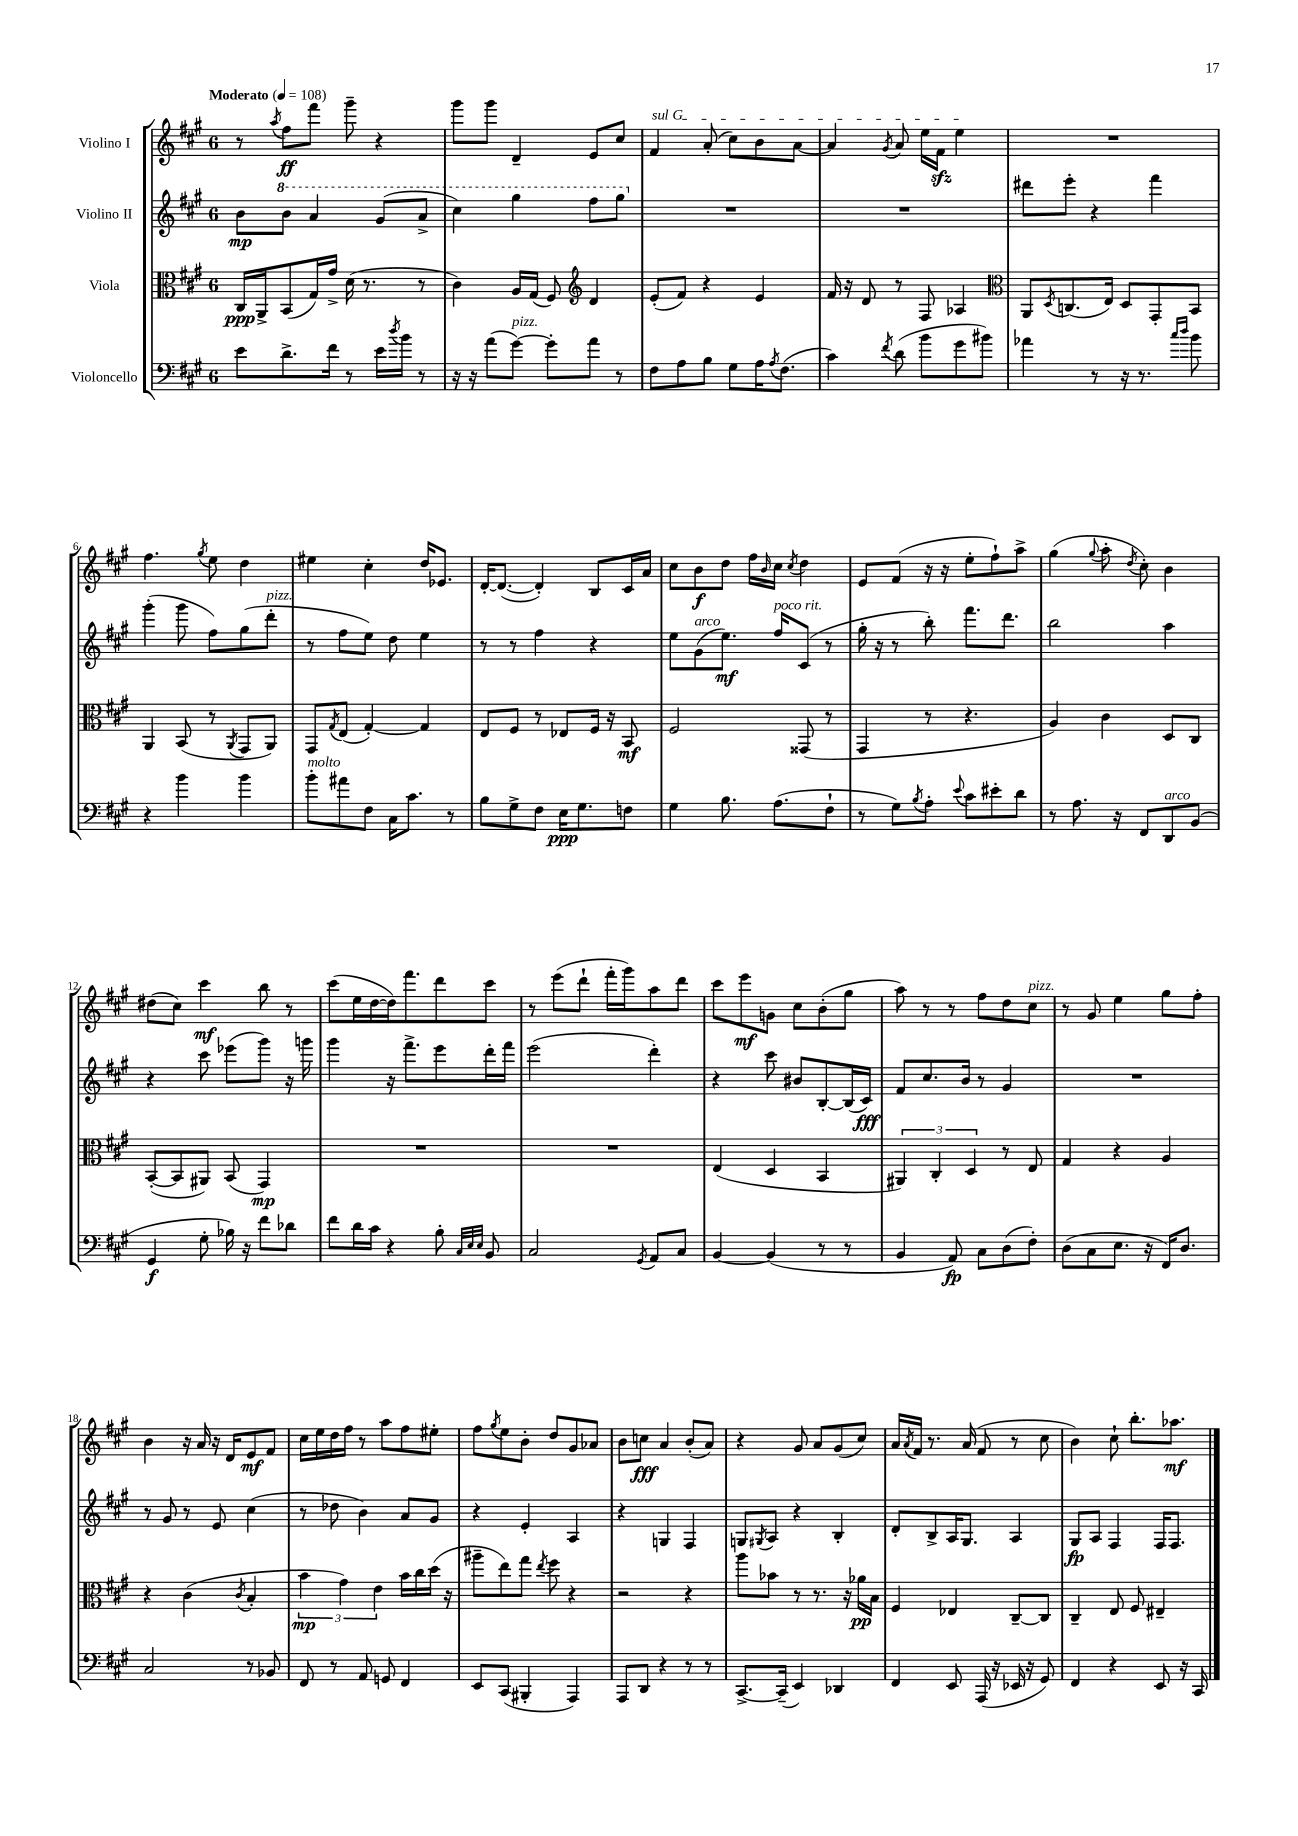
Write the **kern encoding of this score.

**kern	**dynam	**kern	**dynam	**kern	**dynam	**kern	**dynam
*part4	*part4	*part3	*part3	*part2	*part2	*part1	*part1
*staff4	*staff4	*staff3	*staff3	*staff2	*staff2	*staff1	*staff1
*I"Violoncello	*	*I"Viola	*	*I"Violino II	*	*I"Violino I	*
*clefF4	*	*clefC3	*	*clefG2	*	*clefG2	*
*k[f#c#g#]	*	*k[f#c#g#]	*	*k[f#c#g#]	*	*k[f#c#g#]	*
*M6/8	*	*M6/8	*	*M6/8	*	*M6/8	*
*MM108	*	*MM108	*	*MM108	*	*MM108	*
=1	=1	=1	=1	=1	=1	=1	=1
!	!	!	!	!	!	!LO:TX:a:B:t=Moderato	!
8e\L	.	16C#/LL	ppp	8b\L	mp	8r	.
.	.	16AA^/J	.	.	.	.	.
.	.	.	.	.	.	8qaa/	.
*	*	*	*	*8va	*	*	*
8.d^\	.	(8BB/	.	8bb\J	.	8ff#\L	ff
.	.	16G#/L)	.	4aa/	.	8fff#\J	.
16f#\Jk	.	16g#^/JJ	.	.	.	.	.
8r	.	(16d\	.	.	.	8ggg#~\	.
.	.	8.r	.	.	.	.	.
16e\LL	.	.	.	(8gg#/L	.	4r	.
8qdd/	.	.	.	.	.	.	.
16b\JJ	.	.	.	.	.	.	.
8r	.	8r	.	8aa^/J	.	.	.
=2	=2	=2	=2	=2	=2	=2	=2
16r	.	4c#\)	.	4ccc#\)	.	8ggg#\L	.
16r	.	.	.	.	.	.	.
(8a\L	.	.	.	.	.	8ggg#\J	.
!LO:TX:a:i:t=pizz.	!	!	!	!	!	!	!
[8g#\J)	.	16A/LL	.	4ggg#\	.	4d~/	.
.	.	(16G#/JJ	.	.	.	.	.
8g#'\L]	.	8F#/)	.	.	.	.	.
*	*	*clefG2	*	*	*	*	*
8a\J	.	4d/	.	8fff#\L	.	8e/L	.
8r	.	.	.	8ggg#\J	.	8cc#/J	.
=3	=3	=3	=3	=3	=3	=3	=3
*	*	*	*	*X8va	*	*	*
!	!	!	!	!	!	!LO:TX:a:i:t=sul G	!
8F#\L	.	(8e'/L	.	2.r	.	4f#/	.
8A\	.	8f#/J)	.	.	.	.	.
8B\J	.	4r	.	.	.	(8a'/	.
8G#\L	.	.	.	.	.	8cc#\L)	.
16A\K	.	4e/	.	.	.	8b\	.
8qA/	.	.	.	.	.	.	.
(8.F#\J	.	.	.	.	.	.	.
.	.	.	.	.	.	[8a\J	.
=4	=4	=4	=4	=4	=4	=4	=4
4c#\)	.	16f#/	.	2.r	.	4a/]	.
.	.	16r	.	.	.	.	.
.	.	8d/	.	.	.	.	.
8qf#/	.	.	.	.	.	8qg#/	.
(8d\	.	8r	.	.	.	8a/	.
8b\L	.	8F#/	.	.	.	16ee\LL	.
.	.	.	.	.	.	16f#zz\JJ	.
8g#\	.	4A-X/	.	.	.	4ee\	.
8b#X\J)	.	.	.	.	.	.	.
=5	=5	=5	=5	=5	=5	=5	=5
*	*	*clefC3	*	*	*	*	*
4a-X\	.	8AA/L	.	8ddd#X\L	.	2.r	.
.	.	8qD/	.	.	.	.	.
.	.	(8.Cn/	.	8eee'\J	.	.	.
8r	.	.	.	4r	.	.	.
.	.	16E/Jk)	.	.	.	.	.
16r	.	8D/L	.	.	.	.	.
8.r	.	.	.	.	.	.	.
.	.	8GG#'/	.	4fff#\	.	.	.
16qqcc#/LL	.	.	.	.	.	.	.
16qqdd/JJ	.	.	.	.	.	.	.
8b\	.	8BB/J	.	.	.	.	.
!!LO:LB:g=z
=6	=6	=6	=6	=6	=6	=6	=6
4r	.	4AA/	.	(4ggg#'\	.	4.ff#\	.
4b\	.	(8BB/	.	8ggg#\	.	.	.
.	.	.	.	.	.	8qgg#/	.
.	.	8r	.	8ff#\L)	.	8ee\	.
.	.	8qAA/	.	.	.	.	.
4b\	.	8GG#/L	.	(8gg#\	.	4dd\	.
!	!	!	!	!LO:TX:a:i:t=pizz.	!	!	!
.	.	8AA/J)	.	8ddd'\J	.	.	.
=7	=7	=7	=7	=7	=7	=7	=7
!LO:TX:a:i:t=molto	!	!	!	!	!	!	!
8b'\L	.	8GG#/L	.	8r	.	4ee#X\	.
.	.	8qG#/	.	.	.	.	.
8a#X\	.	(8E/J	.	8ff#\L	.	.	.
8F#\J	.	[4G#'/)	.	8ee\J)	.	4cc#'\	.
16C#\KL	.	.	.	8dd\	.	.	.
8.c#\J	.	.	.	.	.	.	.
.	.	4G#/]	.	4ee\	.	16dd/KL	.
.	.	.	.	.	.	8.e-X/J	.
8r	.	.	.	.	.	.	.
=8	=8	=8	=8	=8	=8	=8	=8
8B\L	.	8E/L	.	8r	.	[16d'/KL	.
.	.	.	.	.	.	(8.d/J_	.
8G#^\	.	8F#/J	.	8r	.	.	.
8F#\J	.	8r	.	4ff#\	.	4d'/])	.
16E\KL	ppp	8E-X/L	.	.	.	.	.
8.G#\	.	.	.	.	.	.	.
.	.	16F#/Jk	.	4r	.	8B/L	.
.	.	16r	.	.	.	.	.
8Fn\J	.	8BB/	mf	.	.	16c#/L	.
.	.	.	.	.	.	16a/JJ	.
=9	=9	=9	=9	=9	=9	=9	=9
4G#\	.	2F#/	.	8ee\L	.	8cc#\L	.
!	!	!	!	!LO:TX:a:i:t=arco	!	!	!
.	.	.	.	(8g#\	.	8b\	f
8.B\	.	.	.	8.ee\J)	mf	8dd\J	.
.	.	.	.	.	.	16ff#\LL	.
.	.	.	.	.	.	16qqb/	.
!	!	!	!	!LO:TX:a:i:t=poco rit.	!	!	!
(8.A\L	.	.	.	16ff#/KL	.	16cc#\JJ	.
.	.	.	.	.	.	8qcc#/	.
.	.	(8GG##X/	.	(8c#/J	.	4dd\	.
8F#`\J	.	8r	.	8r	.	.	.
=10	=10	=10	=10	=10	=10	=10	=10
8r	.	4GG#/	.	16gg#'\	.	8e/L	.
.	.	.	.	16r	.	.	.
8G#\L)	.	.	.	8r	.	(8f#/J	.
8qB/	.	.	.	.	.	.	.
8A'\J	.	8r	.	8bb'\)	.	16r	.
.	.	.	.	.	.	16r	.
8qqe/	.	.	.	.	.	.	.
8c#\L	.	4.r	.	8.fff#\L	.	8ee'\L	.
8e#X'\	.	.	.	.	.	8ff#`\)	.
.	.	.	.	8.ddd\J	.	.	.
8d\J	.	.	.	.	.	8aa^\J	.
=11	=11	=11	=11	=11	=11	=11	=11
8r	.	4A/)	.	2bb\	.	(4gg#\	.
8.A\	.	.	.	.	.	.	.
.	.	.	.	.	.	8qqgg#/	.
.	.	4c#\	.	.	.	8aa'\	.
16r	.	.	.	.	.	.	.
.	.	.	.	.	.	8qdd/	.
8FF#/L	.	.	.	.	.	8cc#'\)	.
!LO:TX:a:i:t=arco	!	!	!	!	!	!	!
8DD/	.	8D/L	.	4aa\	.	4b\	.
(8BB/J	.	8C#/J	.	.	.	.	.
!!LO:LB:g=z
=12	=12	=12	=12	=12	=12	=12	=12
4GG#/	f	([8BB'/L	.	4r	.	(8dd#X\L	.
.	.	8BB/]	.	.	.	8cc#\J)	.
8G#'\	.	8AA#X/J)	.	8ccc#\	.	4ccc#\	mf
16B-X\)	.	(8BB/	.	(8eee-X\L	.	.	.
16r	.	.	.	.	.	.	.
8f#\L	.	4GG#/)	mp	8ggg#\J)	.	8bb\	.
8d-X\J	.	.	.	16r	.	8r	.
.	.	.	.	16gggn\	.	.	.
=13	=13	=13	=13	=13	=13	=13	=13
8f#\L	.	2.r	.	4ggg#\	.	(8ccc#\L	.
16d\L	.	.	.	.	.	16ee\L	.
16c#\JJ	.	.	.	.	.	[16dd\	.
4r	.	.	.	16r	.	16dd\J])	.
.	.	.	.	8.fff#^\L	.	8.fff#\	.
8B'\	.	.	.	8eee\	.	8ddd\	.
32qqC#/LLL	.	.	.	.	.	.	.
32qqE/	.	.	.	.	.	.	.
32qqE/JJJ	.	.	.	.	.	.	.
8BB/	.	.	.	16ddd'\L	.	8ccc#\J	.
.	.	.	.	16fff#\JJ	.	.	.
=14	=14	=14	=14	=14	=14	=14	=14
2C#/	.	2.r	.	(2eee\	.	8r	.
.	.	.	.	.	.	(8eee\L	.
.	.	.	.	.	.	8ddd`\J	.
.	.	.	.	.	.	16fff#'\LL	.
.	.	.	.	.	.	16ggg#\J)	.
8qGG#/	.	.	.	.	.	.	.
8AA/L	.	.	.	4ddd'\)	.	8aa\	.
8C#/J	.	.	.	.	.	8ddd\J	.
=15	=15	=15	=15	=15	=15	=15	=15
[4BB/	.	(4E/	.	4r	.	8ccc#\L	.
.	.	.	.	.	.	8eee\	mf
(4BB/]	.	4D/	.	8ccc#\	.	8gn\J	.
.	.	.	.	8b#X/L	.	8cc#\L	.
8r	.	4BB/	.	[8B'/	.	(8b'\	.
8r	.	.	.	(16B/L]	.	8gg#\J	.
.	.	.	.	16c#/JJ)	fff	.	.
=16	=16	=16	=16	=16	=16	=16	=16
4BB/	.	6AA#X/)	.	8f#/L	.	8aa\)	.
.	.	.	.	8.cc#/	.	8r	.
.	.	6C#'/	.	.	.	.	.
8AA/)	fp	.	.	.	.	8r	.
.	.	.	.	16b/Jk	.	.	.
.	.	6D/	.	.	.	.	.
8C#\L	.	.	.	8r	.	8ff#\L	.
(8D\	.	8r	.	4g#/	.	8dd\	.
!	!	!	!	!	!	!LO:TX:a:i:t=pizz.	!
8F#'\J)	.	8E/	.	.	.	8cc#\J	.
=17	=17	=17	=17	=17	=17	=17	=17
(8D\L	.	4G#/	.	2.r	.	8r	.
8C#\	.	.	.	.	.	8g#/	.
8.E\J	.	4r	.	.	.	4ee\	.
16r	.	.	.	.	.	.	.
16FF#/KL)	.	4A/	.	.	.	8gg#\L	.
8.D/J	.	.	.	.	.	.	.
.	.	.	.	.	.	8ff#'\J	.
!!LO:LB:g=z
=18	=18	=18	=18	=18	=18	=18	=18
2C#/	.	4r	.	8r	.	4b\	.
.	.	.	.	8g#/	.	.	.
.	.	(4c#\	.	8r	.	16r	.
.	.	.	.	.	.	16a/	.
.	.	.	.	8e/	.	16r	.
.	.	.	.	.	.	16d/KL	.
.	.	8qc#/	.	.	.	.	.
8r	.	4B'/	.	(4cc#\	.	8e/	mf
8BB-X/	.	.	.	.	.	8f#/J	.
=19	=19	=19	=19	=19	=19	=19	=19
8FF#/	.	6b\	mp	8r	.	16cc#\LL	.
.	.	.	.	.	.	16ee\	.
8r	.	.	.	8dd-X\	.	16dd\	.
.	.	6g#\)	.	.	.	.	.
.	.	.	.	.	.	16ff#\JJ	.
8AA/	.	.	.	4b\)	.	8r	.
.	.	6e\	.	.	.	.	.
8GGn/	.	.	.	.	.	8aa\L	.
4FF#/	.	16b\LL	.	8a/L	.	8ff#\	.
.	.	16cc#\	.	.	.	.	.
.	.	(16dd\JJ	.	8g#/J	.	8ee#X'\J	.
.	.	16r	.	.	.	.	.
=20	=20	=20	=20	=20	=20	=20	=20
8EE/L	.	8aa#X~\L	.	4r	.	8ff#\L	.
.	.	.	.	.	.	8qgg#/	.
(8CC#/J	.	8ee\)	.	.	.	8ee\	.
4BBB#X'/	.	8gg#\J	.	4e'/	.	8b'\J	.
.	.	8qee/	.	.	.	.	.
.	.	8ff#\	.	.	.	8dd/L	.
4AAA/)	.	4r	.	4A/	.	8g#/	.
.	.	.	.	.	.	8a-X/J	.
=21	=21	=21	=21	=21	=21	=21	=21
8AAA/L	.	2r	.	4r	.	8b\L	.
8DD/J	.	.	.	.	.	8ccn\J	fff
4r	.	.	.	4Gn/	.	4a/	.
8r	.	4r	.	4F#/	.	(8b'/L	.
8r	.	.	.	.	.	8a/J)	.
=22	=22	=22	=22	=22	=22	=22	=22
[8.CC#^/L	.	8aa\L	.	8Gn/L	.	4r	.
.	.	.	.	8qG#X/	.	.	.
.	.	8b-X\J	.	8A/J	.	.	.
(16CC#~/Jk]	.	.	.	.	.	.	.
4EE/)	.	8r	.	4r	.	8g#/	.
.	.	8.r	.	.	.	8a/L	.
4DD-X/	.	.	.	4B'/	.	(8g#/	.
.	.	16r	.	.	.	.	.
.	.	16a-X\LL	pp	.	.	8cc#/J)	.
.	.	16B\JJ	.	.	.	.	.
=23	=23	=23	=23	=23	=23	=23	=23
4FF#/	.	4F#/	.	8d'/L	.	16a/LL	.
.	.	.	.	.	.	8qa/	.
.	.	.	.	.	.	16f#/JJ	.
.	.	.	.	8B^/	.	8.r	.
8EE/	.	4E-X/	.	16A/K	.	.	.
.	.	.	.	8.G#/J	.	(16a/	.
(16AAA/	.	.	.	.	.	8f#/	.
16r	.	.	.	.	.	.	.
16EE-X/	.	[8C#~/L	.	4A/	.	8r	.
16r	.	.	.	.	.	.	.
8GG#/)	.	8C#/J]	.	.	.	8cc#\	.
=24	=24	=24	=24	=24	=24	=24	=24
4FF#/	.	4C#~/	.	8G#/L	fp	4b\)	.
.	.	.	.	8A/J	.	.	.
4r	.	8E/	.	4F#/	.	8cc#`\	.
.	.	8F#/	.	.	.	8.bb'\L	.
8EE/	.	4E#X~/	.	16F#/KL	.	.	.
.	.	.	.	8.F#/J	.	8.aa-X\J	mf
16r	.	.	.	.	.	.	.
16CC#/	.	.	.	.	.	.	.
==	==	==	==	==	==	==	==
*-	*-	*-	*-	*-	*-	*-	*-
